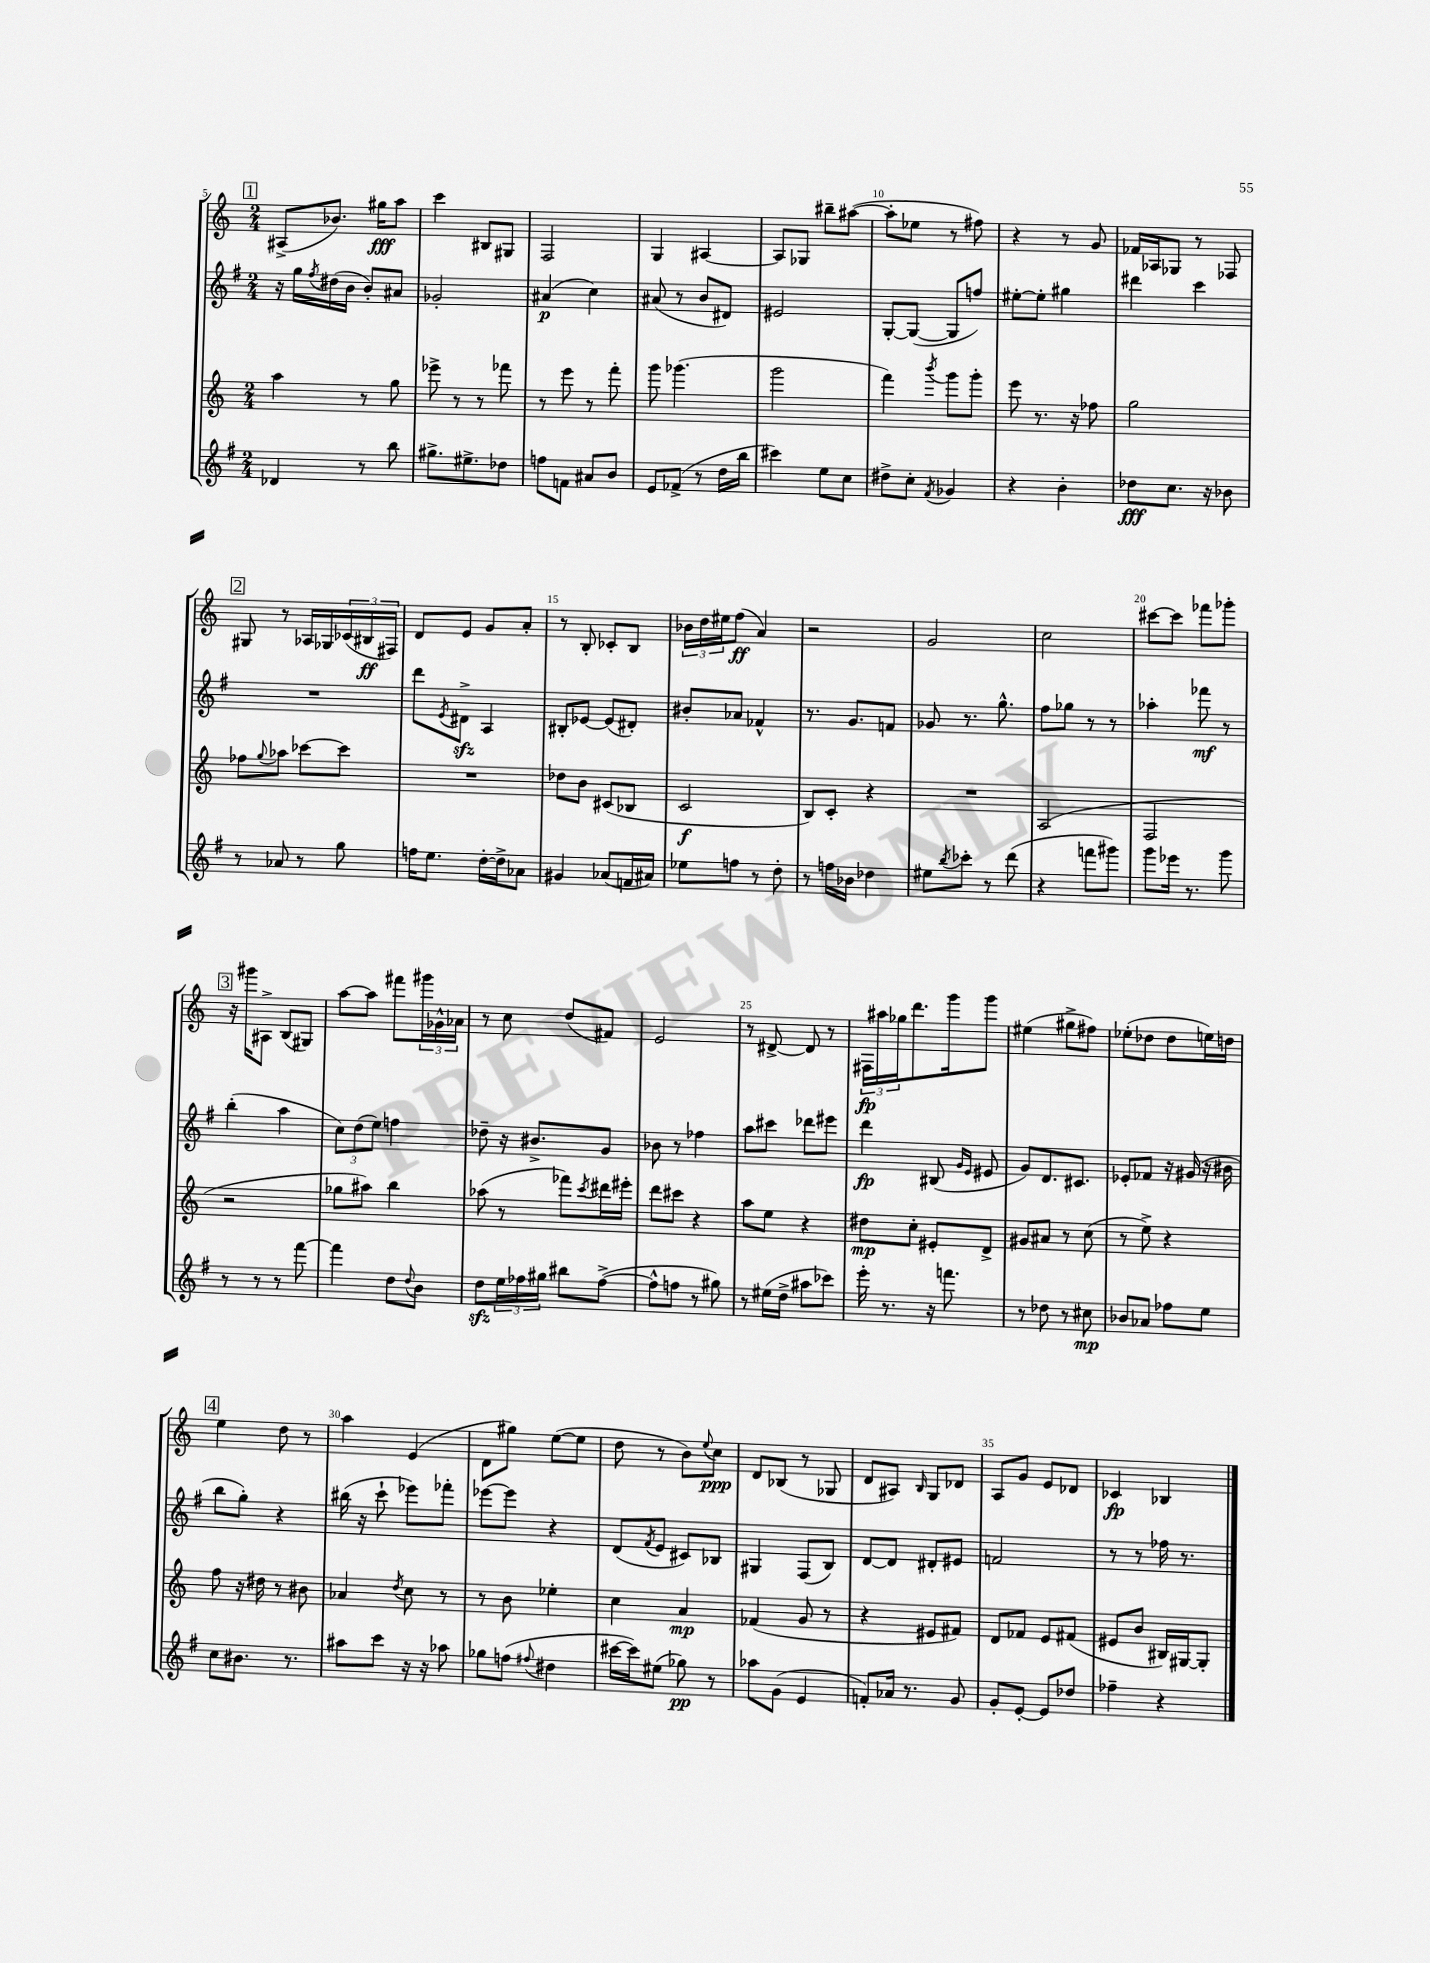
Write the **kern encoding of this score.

**kern	**kern	**kern	**kern
*staff4	*staff3	*staff2	*staff1
*clefG2	*clefG2	*clefG2	*clefG2
*k[f#]	*k[]	*k[f#]	*k[]
*M2/4	*M2/4	*M2/4	*M2/4
4d-	4aa	16r	(8A#^
.	.	16gg	.
.	.	8qff#	.
.	.	(16dd#	8.b-)
.	.	16b	.
8r	8r	8b')	.
.	.	.	16gg#
8bb	8gg	8a#	8aa
=	=	=	=
8.gg#^	8eee-^	2g-'	4ccc
.	8r	.	.
8.ee#^	.	.	.
.	8r	.	8B#
8dd-	8fff-	.	8G#
=	=	=	=
8ff	8r	(4a#	2F
8f	8eee	.	.
8a#	8r	4cc)	.
8b	8fff'	.	.
=	=	=	=
8e	8ggg	(8a#	4G
(8f-^	(4.ggg-	8r	.
8r	.	8b	[4A#
16dd	.	8d#)	.
16bb	.	.	.
=	=	=	=
4ccc#)	2ggg	2e#	8A#]
.	.	.	8G-
8ee	.	.	8bb#~
8cc	.	.	([8aa#
=	=	=	=
8dd#^	4fff)	[8G'	8aa#']
8cc'	.	(8G_	8ee-
8qf#	8qbbb	.	.
4g-	8ggg	8G]	8r
.	8ggg'	8ff)	8ff#)
=	=	=	=
4r	8eee	[8ee#'	4r
.	8.r	8ee#']	.
4b'	.	4gg#	8r
.	16r	.	.
.	8ff-	.	8g
=	=	=	=
8dd-	2gg	4ddd#	16f-
.	.	.	16A-
8.cc	.	.	8G-
.	.	4ccc	8r
16r	.	.	.
8b-	.	.	8F-
=	=	=	=
8r	8ff-	2r	8G#
.	8qqgg	.	.
8a-	8aa-	.	8r
8r	[8ccc-	.	16A-
.	.	.	16G-
8gg	8ccc-]	.	(24c-
.	.	.	24B#
.	.	.	24F#)
=	=	=	=
16ff	2r	8ddd	8d
8.ee	.	.	.
.	.	8qe	.
.	.	8d#^	8e
[16dd'	.	4A	8g
16dd^]	.	.	.
8a-	.	.	8a'
=	=	=	=
4g#	8dd-	8B#'	8r
.	8b	[8e-	8B'
(8a-	(8c#	(8e-]	8c-'
16f	8B-	8d#')	8B
16a#)	.	.	.
=	=	=	=
8ee-	2c	8b#'	24b-
.	.	.	24dd
.	.	.	24ee#
8ff	.	8a-	(8ff
8r	.	4f-^^	4a)
8dd'	.	.	.
=	=	=	=
8r	8B)	8.r	2r
16ff	8c'	.	.
16b-	.	8.g	.
4dd-	4r	.	.
.	.	8f	.
=	=	=	=
8ee#	2r	8g-	2g
8qbb	.	.	.
8ccc-'	.	8.r	.
8r	.	.	.
.	.	8.gg^^	.
(8ddd	.	.	.
=	=	=	=
4r	(2A	8ff#	2cc
.	.	8gg-	.
8fff	.	8r	.
8ggg#)	.	8r	.
=	=	=	=
8ggg	2F	4aa-'	[8ccc#
16eee-	.	.	8ccc#]
8.r	.	.	.
.	.	8fff-	8fff-
8ggg	.	8r	8ggg-'
=	=	=	=
8r	2r	(4bb'	16r
.	.	.	16ggg#
8r	.	.	8A#^
8r	.	4aa	(8B
[8fff#	.	.	8G#)
=	=	=	=
4fff#]	8gg-	12cc)	[8aa
.	.	(12dd	.
.	8aa#)	.	8aa]
.	.	12ee)	.
8dd	4bb	4ff	8fff#
8qqdd	.	.	.
8b	.	.	24ggg#
.	.	.	24g-^^
.	.	.	24a-
=	=	=	=
8dd	(8aa-	8dd-~	8r
24ee	8r	16r	8cc
24ff-	.	.	.
.	.	8.b#^	.
24gg#	.	.	.
8bb#	8fff-)	.	(8dd
.	8qccc	.	.
([8ff-^	16ddd#	8g	8f#)
.	16eee#'	.	.
=	=	=	=
8ff-^^]	8ddd	8b-	2e
8ff	8ccc#	8r	.
8r	4r	4ff-	.
8gg#)	.	.	.
=	=	=	=
8r	8aa	8aa	8r
(16ee#	8ee	8ccc#	[8d#^
16dd^	.	.	.
8aa#	4r	8ddd-	8d#]
8ccc-)	.	8eee#	8r
=	=	=	=
16eee'	8dd#	4ddd	24F#
.	.	.	24aa#
8.r	.	.	.
.	.	.	24gg-
.	8cc'	.	8.ddd
16r	8e#'	(8B#	.
8.fff	.	.	16ggg
.	.	16qqg	.
.	.	16qqe	.
.	8d^	8e#	8ggg
=	=	=	=
8r	8g#	8g)	(4ee#
8dd-	8a#	8.d	.
8r	8r	.	8gg#^
.	.	8.c#	.
8cc#	(8cc	.	8ff#)
=	=	=	=
8b-	8r	8e-'	(8ee-'
8a-	8ee^)	8f-	8dd-
8ff-	4r	16r	8dd-
.	.	(16g#	.
8ee	.	16r	16ee)
.	.	16b#	16dd
=	=	=	=
8cc	8ff	8bb	4ee
8.b#	16r	8gg')	.
.	16dd#	.	.
.	8r	4r	8dd
8.r	.	.	.
.	8b#	.	8r
=	=	=	=
8aa#	4a-	(16bb#	4aa
.	.	16r	.
8ccc	.	8ccc`	.
.	8qdd	.	.
16r	8cc	8eee-)	(4e
16r	.	.	.
8aa-	8r	8fff-'	.
=	=	=	=
8gg-	8r	[8eee-	8d
(8ff	8b	8eee-]	8gg#)
8qqff#	.	.	.
4dd#	4ee-'	4r	([8ee
.	.	.	8ee]
=	=	=	=
[16ccc#	4cc	(8d	8dd
16ccc#])	.	.	.
.	.	8qf#	.
(8ee#	.	8e	8r
8gg-)	4a	8c#)	8b)
.	.	.	8qqee
8r	.	8B-	8cc
=	=	=	=
8aa-	(4f-	4G#	8d
(8g	.	.	(8B-
4e	8g	(8F#	8r
.	8r	8B)	8G-
=	=	=	=
8f')	4r	[8d	8d
16a-	.	8d]	8A#)
8.r	.	.	.
.	.	.	16qqB
.	8e#	8d#'	8G
8g	8f#)	8e#	8d-
=	=	=	=
8g'	8d	2f	8A
[8e'	8f-	.	8g
8e]	8e	.	8e
8dd-	(8f#	.	8d-
=	=	=	=
4ff-~	8e#	8r	4c-
.	8b	8r	.
4r	16B#)	16ff-	4B-
.	[16G#	8.r	.
.	8G#']	.	.
==	==	==	==
*-	*-	*-	*-
